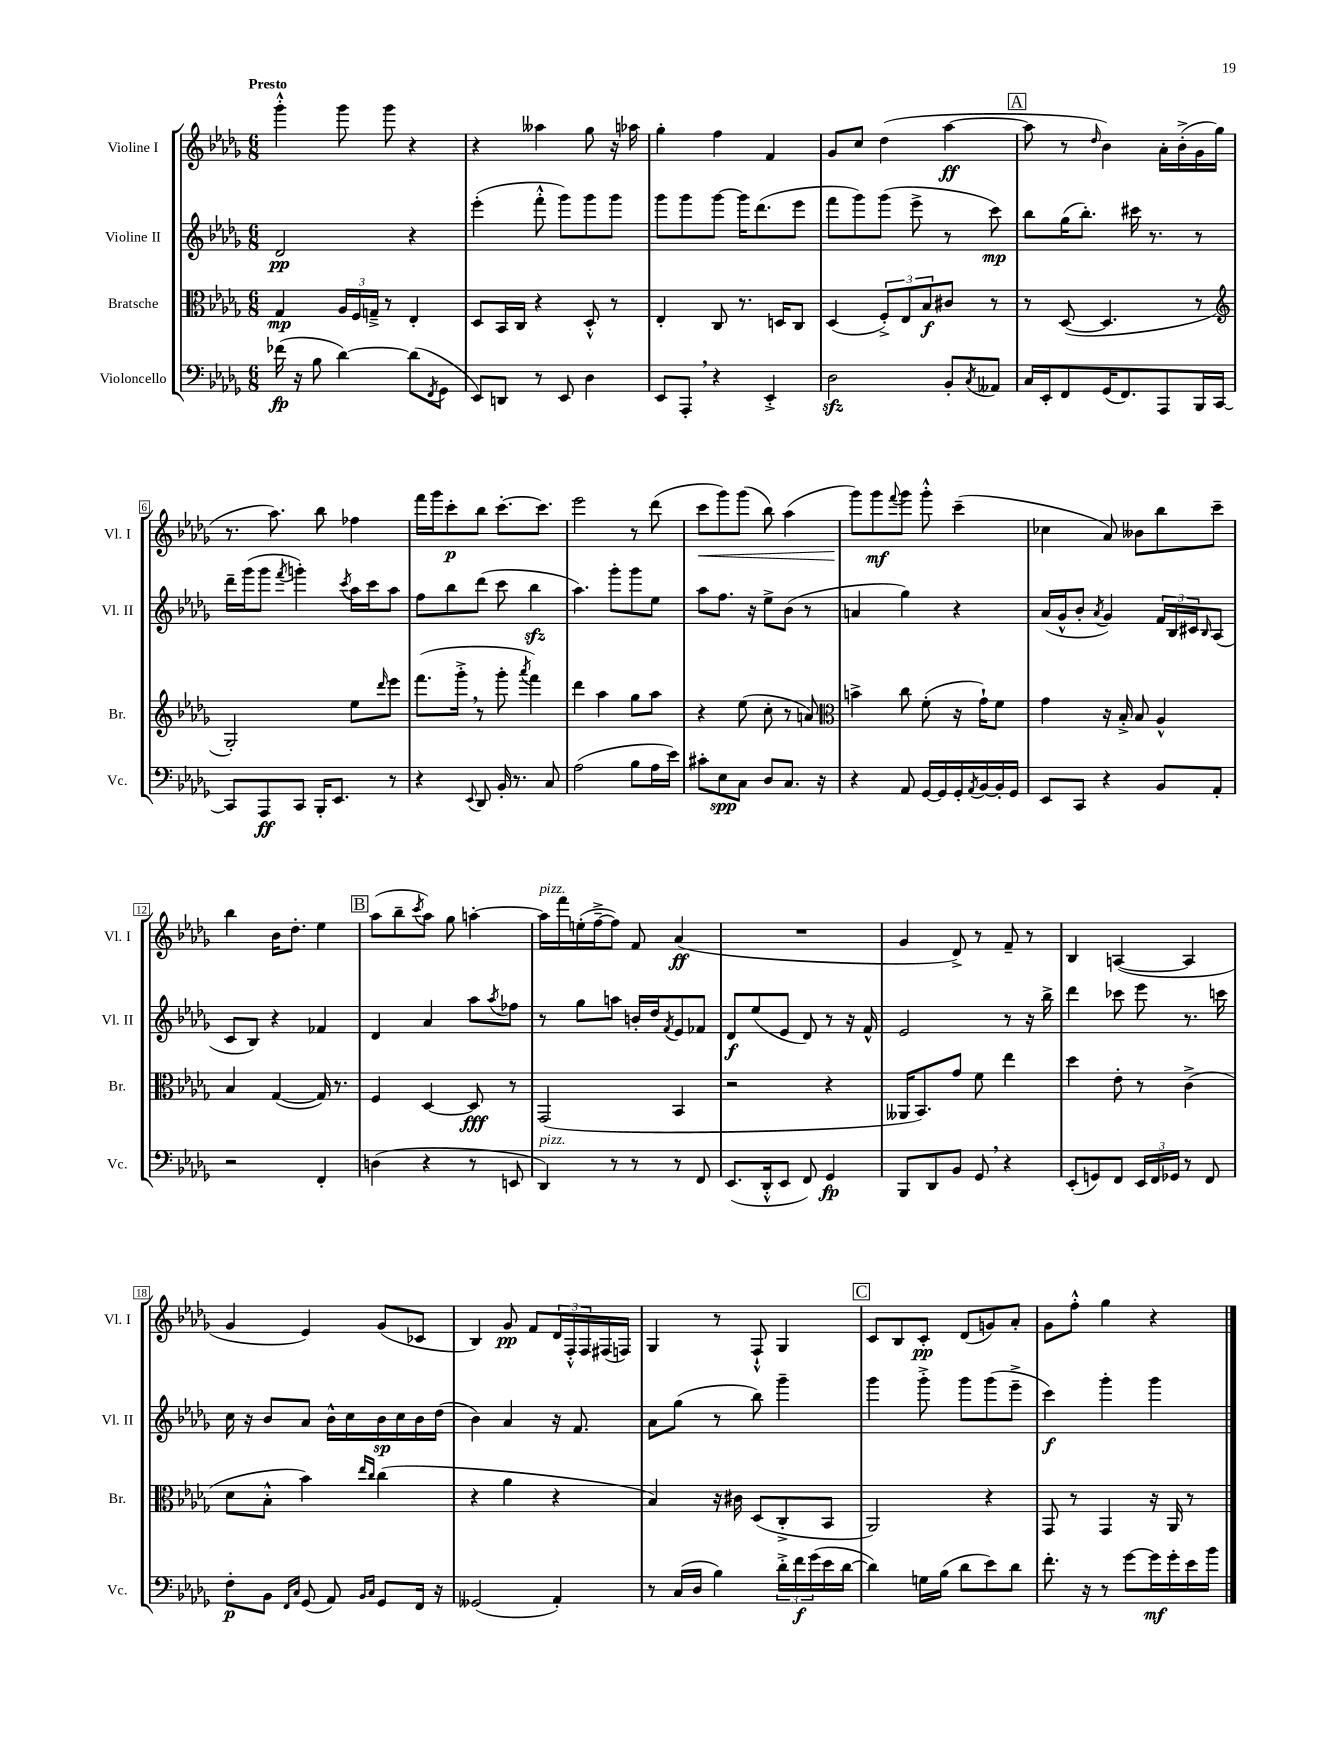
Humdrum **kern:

**kern	**kern	**kern	**kern
*staff4	*staff3	*staff2	*staff1
*clefF4	*clefC3	*clefG2	*clefG2
*k[b-e-a-d-g-]	*k[b-e-a-d-g-]	*k[b-e-a-d-g-]	*k[b-e-a-d-g-]
*M6/8	*M6/8	*M6/8	*M6/8
(16f-	4G-	2d-	4ggg-'^^
16r	.	.	.
8B-	.	.	.
[4d-)	24A-	.	8ggg-
.	24F	.	.
.	24G~^	.	.
.	8r	.	8ggg-
(8d-]	4E-'	4r	4r
8qFF	.	.	.
8GG-	.	.	.
=	=	=	=
8EE-)	8D-	(4eee-'	4r
8DD	16BB-	.	.
.	16C	.	.
8r	4r	8fff'^^	4aa--
8EE-	.	8ggg-)	.
4D-	8D-'^^	8ggg-	8gg-
.	8r	8ggg-	16r
.	.	.	16aa-
=	=	=	=
8EE-	4E-'	8ggg-	4gg-'
8AAA-'	.	8ggg-	.
4r	8C	[8ggg-	4ff
.	8.r	16ggg-]	.
.	.	(8.ddd-	.
4EE-'^	.	.	4f
.	16D	.	.
.	8C	8eee-	.
=	=	=	=
2D-	(4D-	8fff	8g-
.	.	8ggg-)	8cc
.	12F'^)	(8ggg-	(4dd-
.	12E-	.	.
.	.	8eee-^	.
.	12B-	.	.
8BB-'	8c#	8r	[4aa-
8qC	.	.	.
8AA--	8r	8ccc)	.
=	=	=	=
16C	8r	8bb-	8aa-]
16EE-'	.	.	.
8FF	([8D-	(16gg-	8r
.	.	8.bb-')	.
.	.	.	16qqdd-
(16GG-	4.D-]	.	4b-)
8.FF)	.	.	.
.	.	16ccc#	.
.	.	8.r	.
8AAA-	.	.	16a-'
.	.	.	(16b-'^
16BBB-	8r	8r	16g-
[16CC	.	.	16gg-
=	=	=	=
*	*clefG2	*	*
8CC]	2G-')	16ddd-~	8.r
.	.	(16ggg-	.
8AAA-	.	8ggg-	.
.	.	.	8.aa-)
.	.	8qfff	.
8CC	.	4ggg')	.
16BBB-'	.	.	8bb-
8.EE-	.	.	.
.	.	8qccc	.
.	8ee-	16aa-	4ff-
.	.	16ccc	.
.	16qqddd-	.	.
8r	8eee-	8aa-	.
=	=	=	=
4r	(8.fff	8ff	16fff
.	.	.	16ggg-
.	.	8bb-	8ccc'
.	16ggg-'^	.	.
8qqEE-	.	.	.
8DD-	8r	(8ddd-	8bb-
16BB-'	8ggg-'	8ccc	[8.ccc'
8.r	.	.	.
.	8qaaa-	.	.
.	4fff)	4bb-	.
.	.	.	8.ccc]
8C	.	.	.
=	=	=	=
(2A-	4ddd-	4.aa-)	2eee-
.	4aa-	.	.
.	.	8ggg-'	.
8B-	8gg-	8ggg-	8r
16A-	8aa-	8ee-	(8ddd-
16e-)	.	.	.
=	=	=	=
8c#'	4r	8aa-	8ccc
8E-	.	8.ff	8ggg-)
8C	(8ee-	.	(8ggg-
.	.	16r	.
8D-	8cc'	8ee-^	8bb-)
8.C	8r	(8b-	(4aa-
.	8a)	8r	.
16r	.	.	.
=	=	=	=
*	*clefC3	*	*
4r	4b^	4a	8ggg-)
.	.	.	8ggg-
.	.	.	8qqfff
8AA-	8cc	4gg-)	8ggg-
[16GG-	(8f'	.	8ggg-'^^
16GG-]	.	.	.
16GG-'	16r	4r	(4ccc~
8qAA-	.	.	.
[16BB-	16g-`)	.	.
16BB-']	8f	.	.
16GG-	.	.	.
=	=	=	=
8EE-	4g-	(16a-	4cc-
.	.	16g-^^	.
8CC	.	8b-'	.
.	.	8qa-	.
4r	16r	4g-)	8a-)
.	16B-'^	.	.
.	8B-	.	8b--
8BB-	4A-^^	24f	8bb-
.	.	24B-	.
.	.	24c#	.
.	.	16qqB-	.
8AA-'	.	(8A-	8ccc~
=	=	=	=
2r	4B-	8c	4bb-
.	.	8B-)	.
.	([4G-	4r	16b-
.	.	.	8.dd-'
4FF'	16G-])	4f-	4ee-
.	8.r	.	.
=	=	=	=
(4D	4F	4d-	(8aa-
.	.	.	8bb-~
.	.	.	8qccc
4r	[4D-	4a-	8aa-)
.	.	.	8gg-
8r	8D-]	8aa-	[4aa'
.	.	8qaa-	.
8EE	8r	8ff-	.
=	=	=	=
4DD-)	(2GG-	8r	16aa]
.	.	.	16fff
.	.	8gg-	(16ee'
.	.	.	[16ff~^
8r	.	8aa	8ff])
8r	.	16b'	8f
.	.	16dd-	.
.	.	8qf	.
8r	4BB-	8e-	(4a-
8FF	.	8f-	.
=	=	=	=
(8.EE-	2r	8d-	2.r
.	.	(8ee-	.
16DD-'^^	.	.	.
8EE-	.	8e-	.
8FF)	.	8d-)	.
4GG-	4r	8r	.
.	.	16r	.
.	.	16f^^	.
=	=	=	=
8BBB-	16AA--	2e-	4g-
.	8.BB-)	.	.
8DD-	.	.	.
8BB-	8g-	.	8d-^)
8GG-	8f	.	8r
4r	4ee-	8r	8f~
.	.	16r	8r
.	.	16bb-^	.
=	=	=	=
(8EE-'	4dd-	4ddd-	4B-
8GG)	.	.	.
8FF	8e-'	8ccc-	([4A
24EE-	8r	8eee-	.
24FF	.	.	.
24GG-	.	.	.
8r	(4c^	8.r	4A]
8FF	.	.	.
.	.	16ccc	.
=	=	=	=
8F'	8d-	16cc	4g-
.	.	16r	.
8BB-	8B-'^^	8b-	.
16qqFF	.	.	.
16qqC	.	.	.
(8GG-	4b-)	8a-	4e-)
8AA-)	.	16b-^^	.
.	.	16cc	.
16qqBB-	16qqee-	.	.
16qqC	16qqcc	.	.
8GG-	(4cc	16b-	(8g-
.	.	16cc	.
16FF	.	16b-	8c-
16r	.	(16dd-	.
=	=	=	=
(2GG--	4r	4b-)	4B-)
.	4a-	4a-	8g-
.	.	.	8f
4AA-')	4r	16r	24d-
.	.	.	24F'^^
.	.	8.f	.
.	.	.	24F
.	.	.	(16F#
.	.	.	16F)
=	=	=	=
8r	4B-)	8a-	4G-
(16C	.	(8gg-	.
16D-	.	.	.
4B-)	16r	8r	8r
.	16c#	.	.
.	(8D-	8bb-)	8F`^^
24d-'^	8C'^	4ggg-~	4G-
24f	.	.	.
(24g-	.	.	.
16e-	8BB-	.	.
[16d-	.	.	.
=	=	=	=
4d-])	2AA-)	4ggg-	8c
.	.	.	8B-
16G	.	8ggg-'^	8c'
(16B-	.	.	.
8d-	.	8ggg-	(8d-
8e-)	4r	(8ggg-	8g)
8d-	.	8eee-~^	8a-'
=	=	=	=
8.f'	8GG-	4ccc)	8g-
.	8r	.	8ff'^^
16r	.	.	.
8r	4GG-	4ggg-'	4gg-
[8g-	.	.	.
16g-]	16r	4ggg-	4r
16g-'	16AA-	.	.
16e-	8r	.	.
16b-	.	.	.
==	==	==	==
*-	*-	*-	*-
